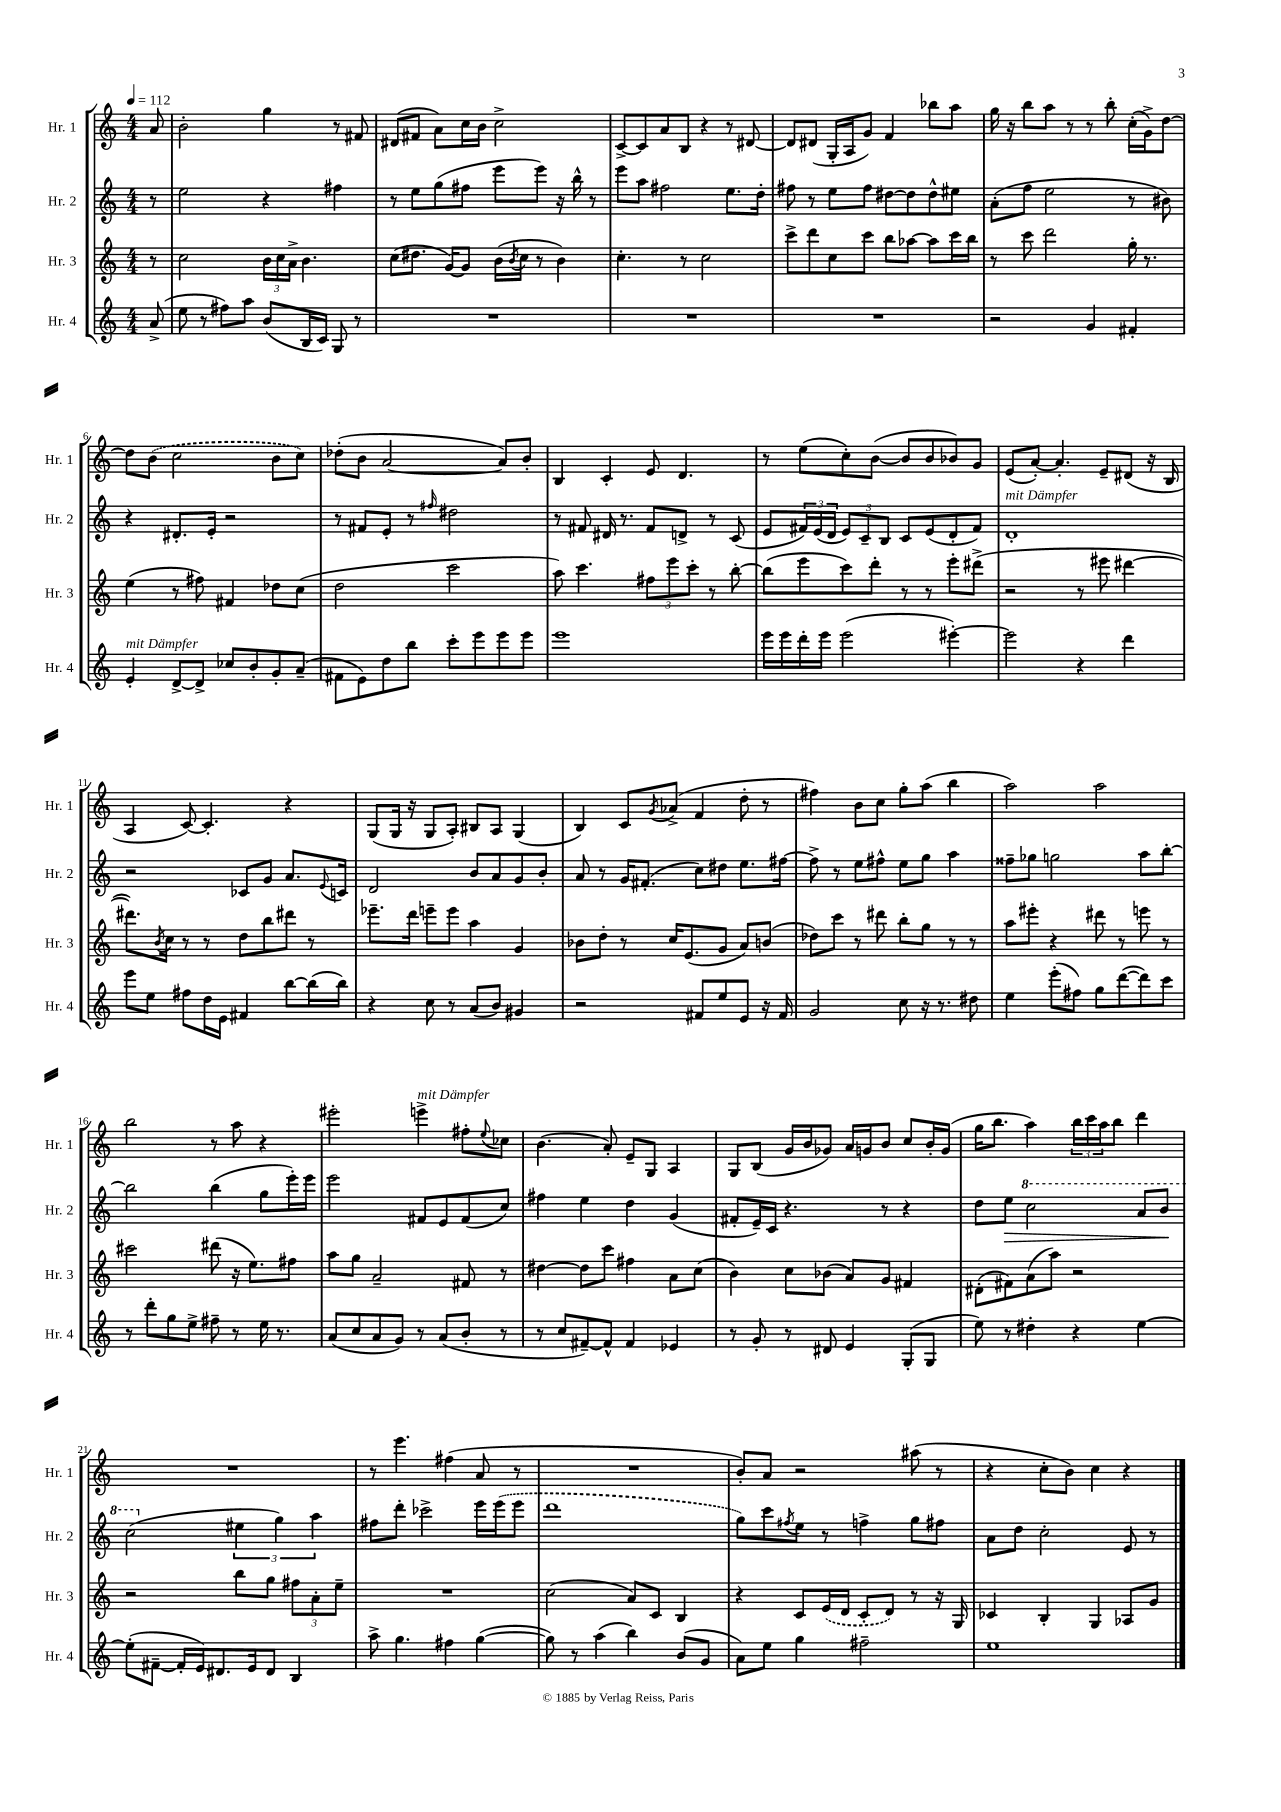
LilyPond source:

<<
\new StaffGroup <<
\new Staff = "s0" \with { instrumentName = "Hr. 1" shortInstrumentName = "Hr. 1" } {
    \clef treble \key c \major \numericTimeSignature \time 4/4 \partial 8 \tempo 4 = 112
    a'8 |
    b'2-. g''4 r8 fis'8 |
    dis'8( fis'8 a'8) c''16 b'16 c''2-> |
    c'8~-> c'8 a'8 b8 r4 r8 dis'8~ |
    dis'8 dis'8( g16-. a16 g'8) f'4 bes''8 a''8 |
    g''16 r16 b''8 a''8 r8 r8 b''8-. c''16-.( g'16->) d''8~ |
    d''8 \once \slurDashed b'8( c''2 b'8 c''8) |
    des''8-.( b'8 a'2~ a'8) b'8-. |
    b4 c'4-. e'8 d'4. |
    r8 e''8( c''8-.) b'8~( b'8 b'8 bes'8) g'8 |
    e'8( a'8~-.) a'4.-. e'8-- dis'8( r16 b16 |
    a4 c'8~) c'4.-. r4 |
    g8( g16 r16 g8 a8-.) bis8 a8 g4( |
    b4) c'8 \acciaccatura { g'8 } aes'8->( f'4 d''8-. r8 |
    fis''4) b'8 c''8 g''8-. a''8( b''4 |
    a''2) a''2 |
    b''2 r8 a''8 r4 |
    eis'''2-. e'''4->^\markup { \italic "mit Dämpfer" } fis''8-. \appoggiatura { e''8 } ces''8 |
    b'4.( a'8-.) e'8-- g8 a4 |
    g8 b8( g'16 b'16 ges'8) a'16 g'16 b'8 c''8 b'16-. g'16( |
    g''16 b''8. a''4) \tuplet 3/2 { b''16 c'''16 a''16 } b''8 d'''4 |
    R1 |
    r8 e'''4. fis''4( a'8 r8 |
    R1 |
    b'8-.) a'8 r2 ais''8( r8 |
    r4 c''8-. b'8) c''4 r4 \bar "|." |
}
\new Staff = "s1" \with { instrumentName = "Hr. 2" shortInstrumentName = "Hr. 2" } {
    \clef treble \key c \major \numericTimeSignature \time 4/4 \partial 8
    r8 |
    e''2 r4 fis''4 |
    r8 e''8 g''8( fis''8 e'''8 e'''8) r16 b''16-^ r8 |
    e'''8 a''8 fis''2 e''8. d''16-. |
    fis''8 r8 e''8 fis''8 dis''8~ dis''8 dis''8-^ eis''8 |
    a'8-.( f''8 e''2 r8 bis'8) |
    r4 dis'8.-. e'16-. r2 |
    r8 fis'8 e'8-. r8 \grace { fis''16 } dis''2 |
    r8 fis'8 dis'16 r8. fis'8 d'8-> r8 c'8( |
    e'8 \tuplet 3/2 { fis'16) e'16( d'16 } \tuplet 3/2 { e'8) c'8-- b8 } c'8 e'8( d'8-. fis'8) |
    d'1-.^\markup { \italic "mit Dämpfer" } |
    r2 ces'8 g'8 a'8. \appoggiatura { e'8 } c'16 |
    d'2 b'8 a'8 g'8 b'8-. |
    a'8 r8 g'16 fis'8.-.( c''8) dis''8 e''8. fis''16~ |
    fis''8-> r8 e''8 fis''8-^ e''8 g''8 a''4 |
    fisis''8-- ges''8 g''2 a''8 b''8~-. |
    b''2 b''4( g''8 e'''16-.) e'''16 |
    e'''2 fis'8 e'8 fis'8( c''8) |
    fis''4 e''4 d''4 g'4( |
    fis'8-. e'16--) c'16 r4. r8 r4 |
    d''8 e''8\> \ottava #1 c'''2 a''8 b''8\! |
    c'''2( \ottava #0 \tuplet 3/2 { eis''4 g''4) a''4 } |
    fis''8 d'''8-. ces'''2-> e'''16 \once \slurDashed e'''16( e'''8 |
    d'''1 |
    g''8) c'''8 \acciaccatura { fis''8 } e''8 r8 f''4-> g''8 fis''8 |
    a'8 d''8 c''2-. e'8 r8 \bar "|." |
}
\new Staff = "s2" \with { instrumentName = "Hr. 3" shortInstrumentName = "Hr. 3" } {
    \clef treble \key c \major \numericTimeSignature \time 4/4 \partial 8
    r8 |
    c''2 \tuplet 3/2 { b'16 c''16 a'16-> } b'4. |
    c''8( dis''8. g'16~) g'8 b'16( \acciaccatura { b'8 } c''16 r8 b'4) |
    c''4.-. r8 c''2 |
    c'''8-> d'''8 c''8 c'''8 b''8 aes''8~ aes''8 c'''16 b''16 |
    r8 c'''8 d'''2 g''16-. r8. |
    e''4( r8 fis''8) fis'4 des''8 c''8( |
    d''2 c'''2 |
    a''8) c'''4. \tuplet 3/2 { fis''8 e'''8 c'''8-. } r8 b''8~-. |
    b''8( e'''8 c'''8) d'''8-. r8 r8 e'''8-. dis'''8->( |
    r2 r8 eis'''8 dis'''4~ |
    dis'''8.) \acciaccatura { b'8 } c''16 r8 r8 d''8 b''8 dis'''8 r8 |
    ees'''8.-- d'''16 e'''8-- e'''8 a''4 g'4 |
    bes'8 d''8-. r8 c''16 e'8.( g'8 a'8) b'8( |
    des''8) c'''8 r8 dis'''8 b''8-. g''8 r8 r8 |
    a''8 eis'''8-. r4 dis'''8 r8 e'''8 r8 |
    cis'''2 dis'''8( r16 e''8.) fis''8 |
    a''8 g''8 a'2-- fis'8 r8 |
    dis''4~ dis''8 c'''8 fis''4 a'8 c''8( |
    b'4) c''8 bes'8( a'8) g'8 fis'4 |
    dis'8-.( fis'8) a'8( a''8) r2 |
    r2 b''8 g''8 \tuplet 3/2 { fis''8 a'8-. e''8-- } |
    R1 |
    c''2( a'8) c'8 b4 |
    r4 c'8 \once \slurDashed e'16( d'16 c'8-. d'8) r8 r16 g16 |
    ces'4 b4-. g4 aes8 g'8 \bar "|." |
}
\new Staff = "s3" \with { instrumentName = "Hr. 4" shortInstrumentName = "Hr. 4" } {
    \clef treble \key c \major \numericTimeSignature \time 4/4 \partial 8
    a'8->( |
    e''8 r8 fis''8) a''8 b'8( b16 c'16) g8 r8 |
    R1 |
    R1 |
    R1 |
    r2 g'4 fis'4-. |
    e'4-.^\markup { \italic "mit Dämpfer" } d'8~-> d'8-> ces''8 b'8-. g'8-. a'8--( |
    fis'8 e'8) d''8 b''8 c'''8-. e'''8 e'''8 e'''8 |
    e'''1 |
    e'''16 e'''16 d'''16-. e'''16 e'''2( eis'''4~-.) |
    eis'''2 r4 d'''4 |
    e'''8 e''8 fis''8 d''16 e'16 fis'4 b''8~ b''16( b''16) |
    r4 c''8 r8 a'8( b'8) gis'4 |
    r2 fis'8 e''8 e'8 r16 fis'16 |
    g'2 c''8 r16 r8. dis''8 |
    e''4 e'''8-.( fis''8) g''8 d'''8~( d'''8) c'''8 |
    r8 d'''8-. g''8 e''8-> fis''8-- r8 e''16 r8. |
    a'8( c''8 a'8 g'8) r8 a'8( b'8-. r8 |
    r8 c''8 fis'8~--) fis'8-^ fis'4 ees'4 |
    r8 g'8-. r8 dis'8 e'4 g8-.( g8 |
    e''8) r8 dis''4-. r4 e''4~ |
    e''8-.( fis'8~-- fis'16-. e'16) dis'8. e'16 dis'8 b4 |
    a''8-> g''4. fis''4 g''4~( |
    g''8) r8 a''4( b''4) b'8( g'8 |
    a'8) e''8 g''4 fis''2-- |
    e''1 \bar "|." |
}
>>
>>
